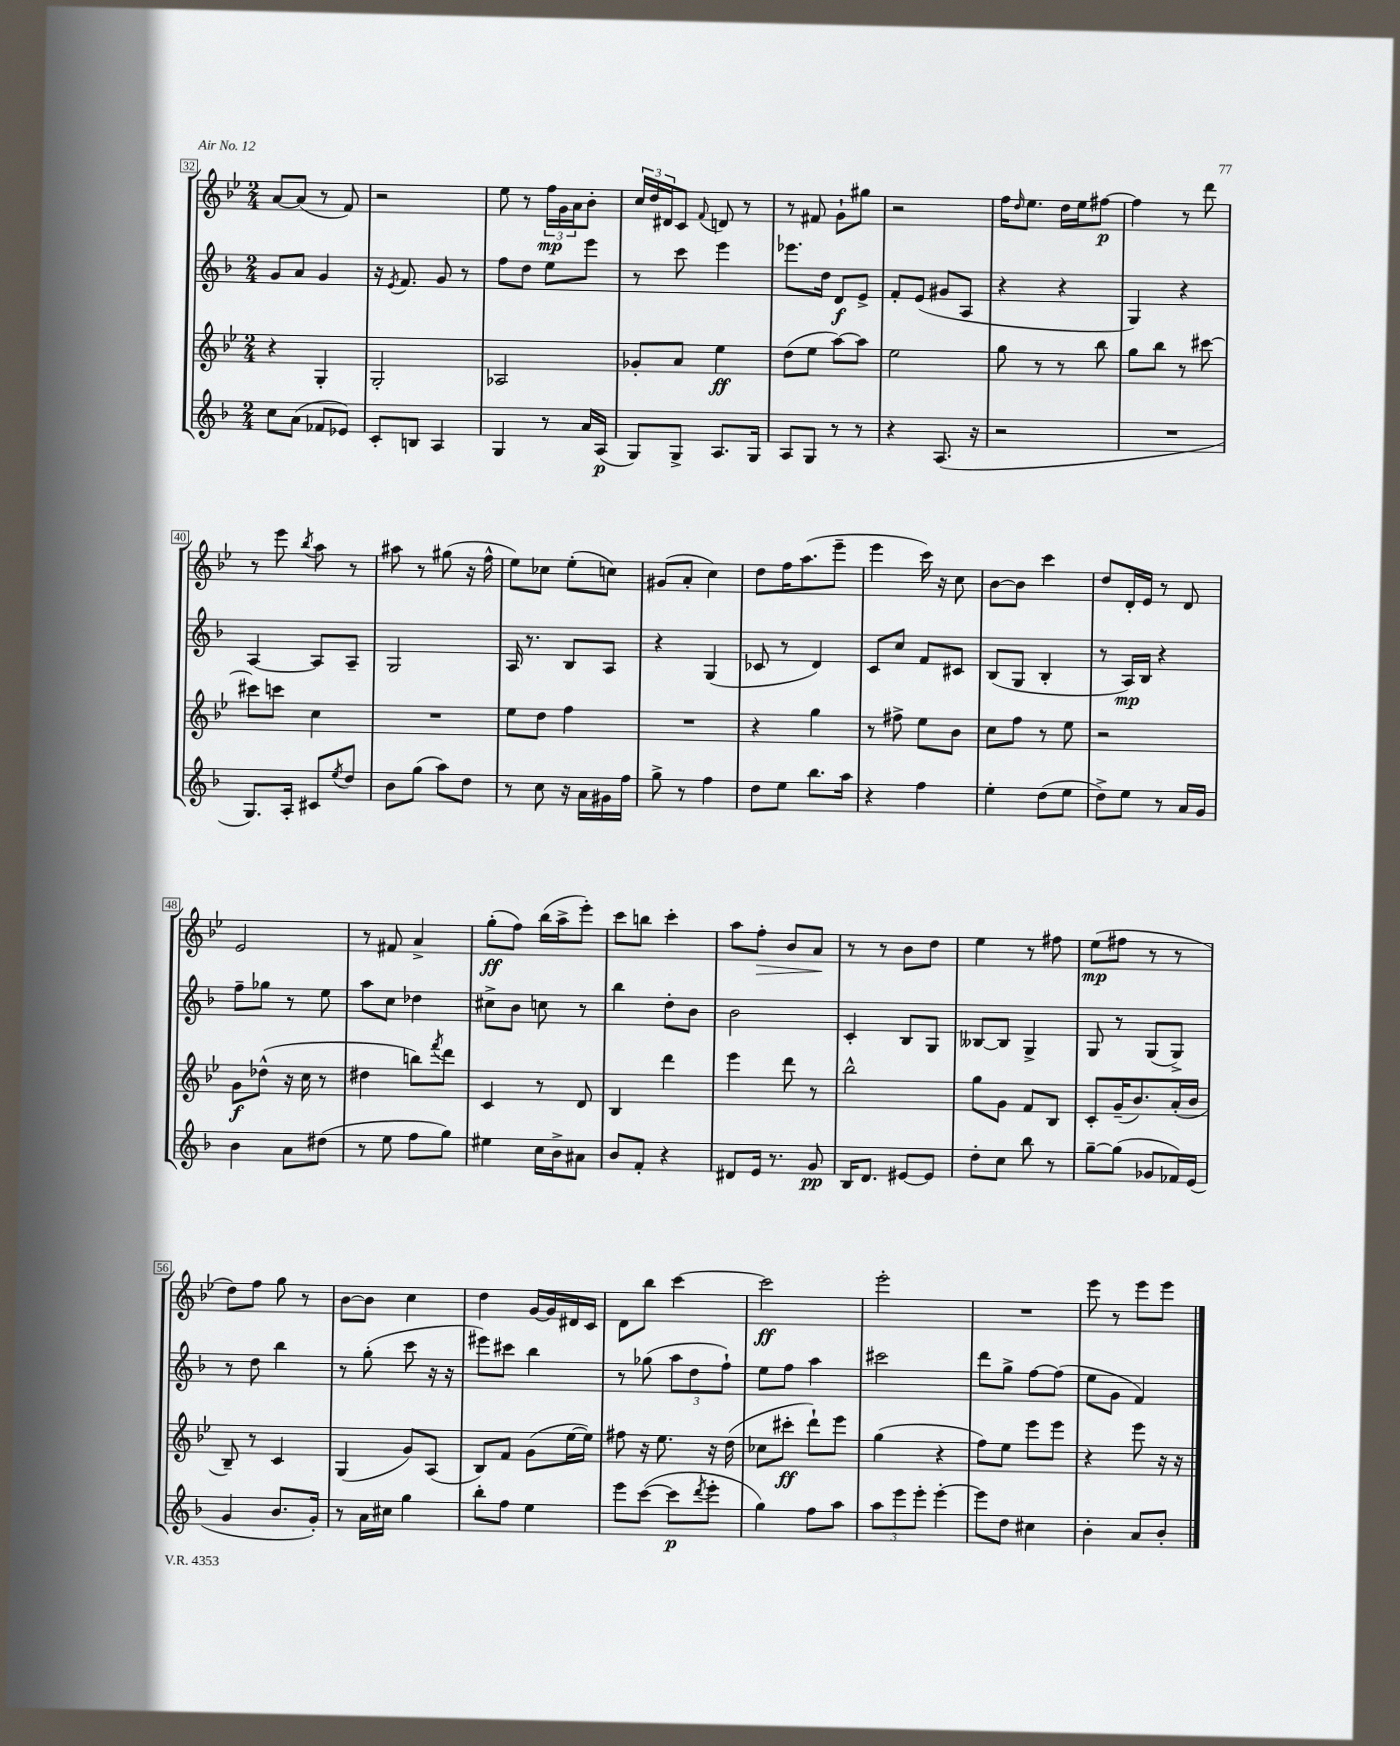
<<
\new StaffGroup <<
\new Staff = "s0" {
    \clef treble \key bes \major \numericTimeSignature \time 2/4
    a'8~ a'8( r8 f'8) |
    r2 |
    ees''8 r8 \tuplet 3/2 { f''16\mp g'16 a'16 } bes'8-. |
    \tuplet 3/2 { c''16 d''16 dis'16 } c'8 \appoggiatura { f'8 } d'8 r8 |
    r8 fis'8 g'8-! gis''8 |
    r2 |
    f''16 \grace { d''16 } ees''8. d''16 ees''16 fis''8~\p |
    fis''4 r8 d'''8 |
    r8 ees'''8 \acciaccatura { bes''8 } a''8 r8 |
    ais''8 r8 gis''8( r16 f''16-^ |
    ees''8) ces''8 ees''8-.( c''8) |
    gis'8( a'8-. c''4) |
    d''8 f''16 a''8.( ees'''8-- |
    ees'''4 c'''16) r16 c''8 |
    bes'8~ bes'8 c'''4 |
    d''8 d'16-. ees'16 r8 d'8 |
    ees'2 |
    r8 fis'8 a'4-> |
    g''8-.\ff( f''8) bes''16( a''16-> ees'''8-.) |
    c'''8 b''8 c'''4-. |
    a''8 f''8-.\> bes'8 a'8\! |
    r8 r8 bes'8 d''8 |
    ees''4 r8 fis''8 |
    ees''8\mp( fis''8 r8 r8 |
    d''8) f''8 g''8 r8 |
    bes'8~ bes'8 c''4 |
    d''4 g'16~ g'16 dis'16 c'16 |
    d'8 bes''8 c'''4~ |
    c'''2\ff |
    ees'''2-. |
    R2 |
    ees'''8 r8 ees'''8 ees'''8 \bar "|." |
}
\new Staff = "s1" {
    \clef treble \key f \major \numericTimeSignature \time 2/4
    g'8 a'8 g'4 |
    r16 \acciaccatura { e'8 } f'8. g'8 r8 |
    f''8 d''8 e''8 e'''8 |
    r8 c'''8 e'''4 |
    ees'''8. d''16 d'8\f e'8-> |
    f'8-. e'8( gis'8 a8 |
    r4 r4 |
    g4) r4 |
    a4~ a8 a8-- |
    g2 |
    a16 r8. bes8 a8 |
    r4 g4( |
    ces'8 r8 d'4) |
    c'8 c''8 f'8 cis'8 |
    bes8( g8 bes4-. |
    r8 a16\mp) bes16 r4 |
    f''8-- ges''8 r8 e''8 |
    a''8 c''8 des''4 |
    cis''8-> bes'8 c''8 r8 |
    bes''4 d''8-. bes'8 |
    bes'2 |
    c'4-. bes8 g8 |
    beses8~ beses8 g4-> |
    g8 r8 g8( g8->) |
    r8 d''8 bes''4 |
    r8 g''8-.( c'''8 r16 r16 |
    eis'''8) cis'''8 bes''4 |
    r8 ges''8( \tuplet 3/2 { a''8 d''8 f''8-!) } |
    e''8 f''8 a''4 |
    cis'''2 |
    d'''8 g''8-> f''8~ f''8( |
    e''8 g'8 f'4) \bar "|." |
}
\new Staff = "s2" {
    \clef treble \key bes \major \numericTimeSignature \time 2/4
    r4 g4-. |
    g2-. |
    aes2 |
    ges'8-. a'8 ees''4\ff |
    d''8( ees''8 a''8~) a''8 |
    ees''2 |
    g''8 r8 r8 bes''8 |
    g''8 bes''8 r8 cis'''8~ |
    cis'''8 c'''8 c''4 |
    R2 |
    ees''8 d''8 f''4 |
    R2 |
    r4 g''4 |
    r8 fis''8-> ees''8 bes'8 |
    c''8 f''8 r8 ees''8 |
    r2 |
    g'8\f des''8-^( r16 c''16 r8 |
    dis''4 b''8) \acciaccatura { f'''8 } d'''8 |
    c'4 r8 d'8 |
    bes4 d'''4 |
    ees'''4 d'''8 r8 |
    bes''2-^ |
    g''8 g'8 f'8 bes8 |
    c'8-. g'16--( bes'8.) a'16-.( bes'16 |
    bes8--) r8 c'4 |
    g4( g'8) a8( |
    bes8) f'8 g'8( ees''16~ ees''16) |
    fis''8 r16 ees''8. r16 d''16( |
    ces''8 cis'''8-.\ff d'''8-!) ees'''8 |
    g''4( r4 |
    f''8) ees''8 ees'''8 ees'''8 |
    r4 ees'''8 r16 r16 \bar "|." |
}
\new Staff = "s3" {
    \clef treble \key f \major \numericTimeSignature \time 2/4
    c''8 a'8( fes'8 ees'8) |
    c'8-. b8 a4 |
    g4 r8 a'16 a16\p( |
    g8) g8-> a8. g16 |
    a8 g8 r8 r8 |
    r4 a8.( r16 |
    r2 |
    R2 |
    g8.) a16-. cis'8 \acciaccatura { e''8 } d''8 |
    bes'8 g''8( a''8) d''8 |
    r8 c''8 r16 a'16 gis'16 f''16 |
    g''8-> r8 f''4 |
    d''8 e''8 bes''8. a''16 |
    r4 f''4 |
    e''4-. d''8( e''8 |
    d''8->) e''8 r8 a'16 g'16 |
    bes'4 a'8 dis''8( |
    r8 e''8 f''8 g''8) |
    eis''4 c''16 bes'16-> ais'8 |
    bes'8 f'8-. r4 |
    dis'8 e'16 r8. g'8\pp |
    bes16 d'8. eis'8~ eis'8 |
    d''8-. c''8 bes''8 r8 |
    g''8~-- g''8( ges'8 fes'16) e'16( |
    g'4 bes'8. g'16-.) |
    r8 a'16 cis''16 g''4 |
    bes''8-. f''8 e''4 |
    e'''8 c'''8~( c'''8\p \acciaccatura { d'''8 } e'''8-. |
    g''4) f''8 a''8 |
    \tuplet 3/2 { a''8 e'''8 e'''8-. } e'''4~-. |
    e'''8 d''8 cis''4 |
    bes'4-. a'8 bes'8-. \bar "|." |
}
>>
>>
\layout { \context { \Score currentBarNumber = #32 \override BarNumber.stencil = #(make-stencil-boxer 0.1 0.3 ly:text-interface::print) } }
